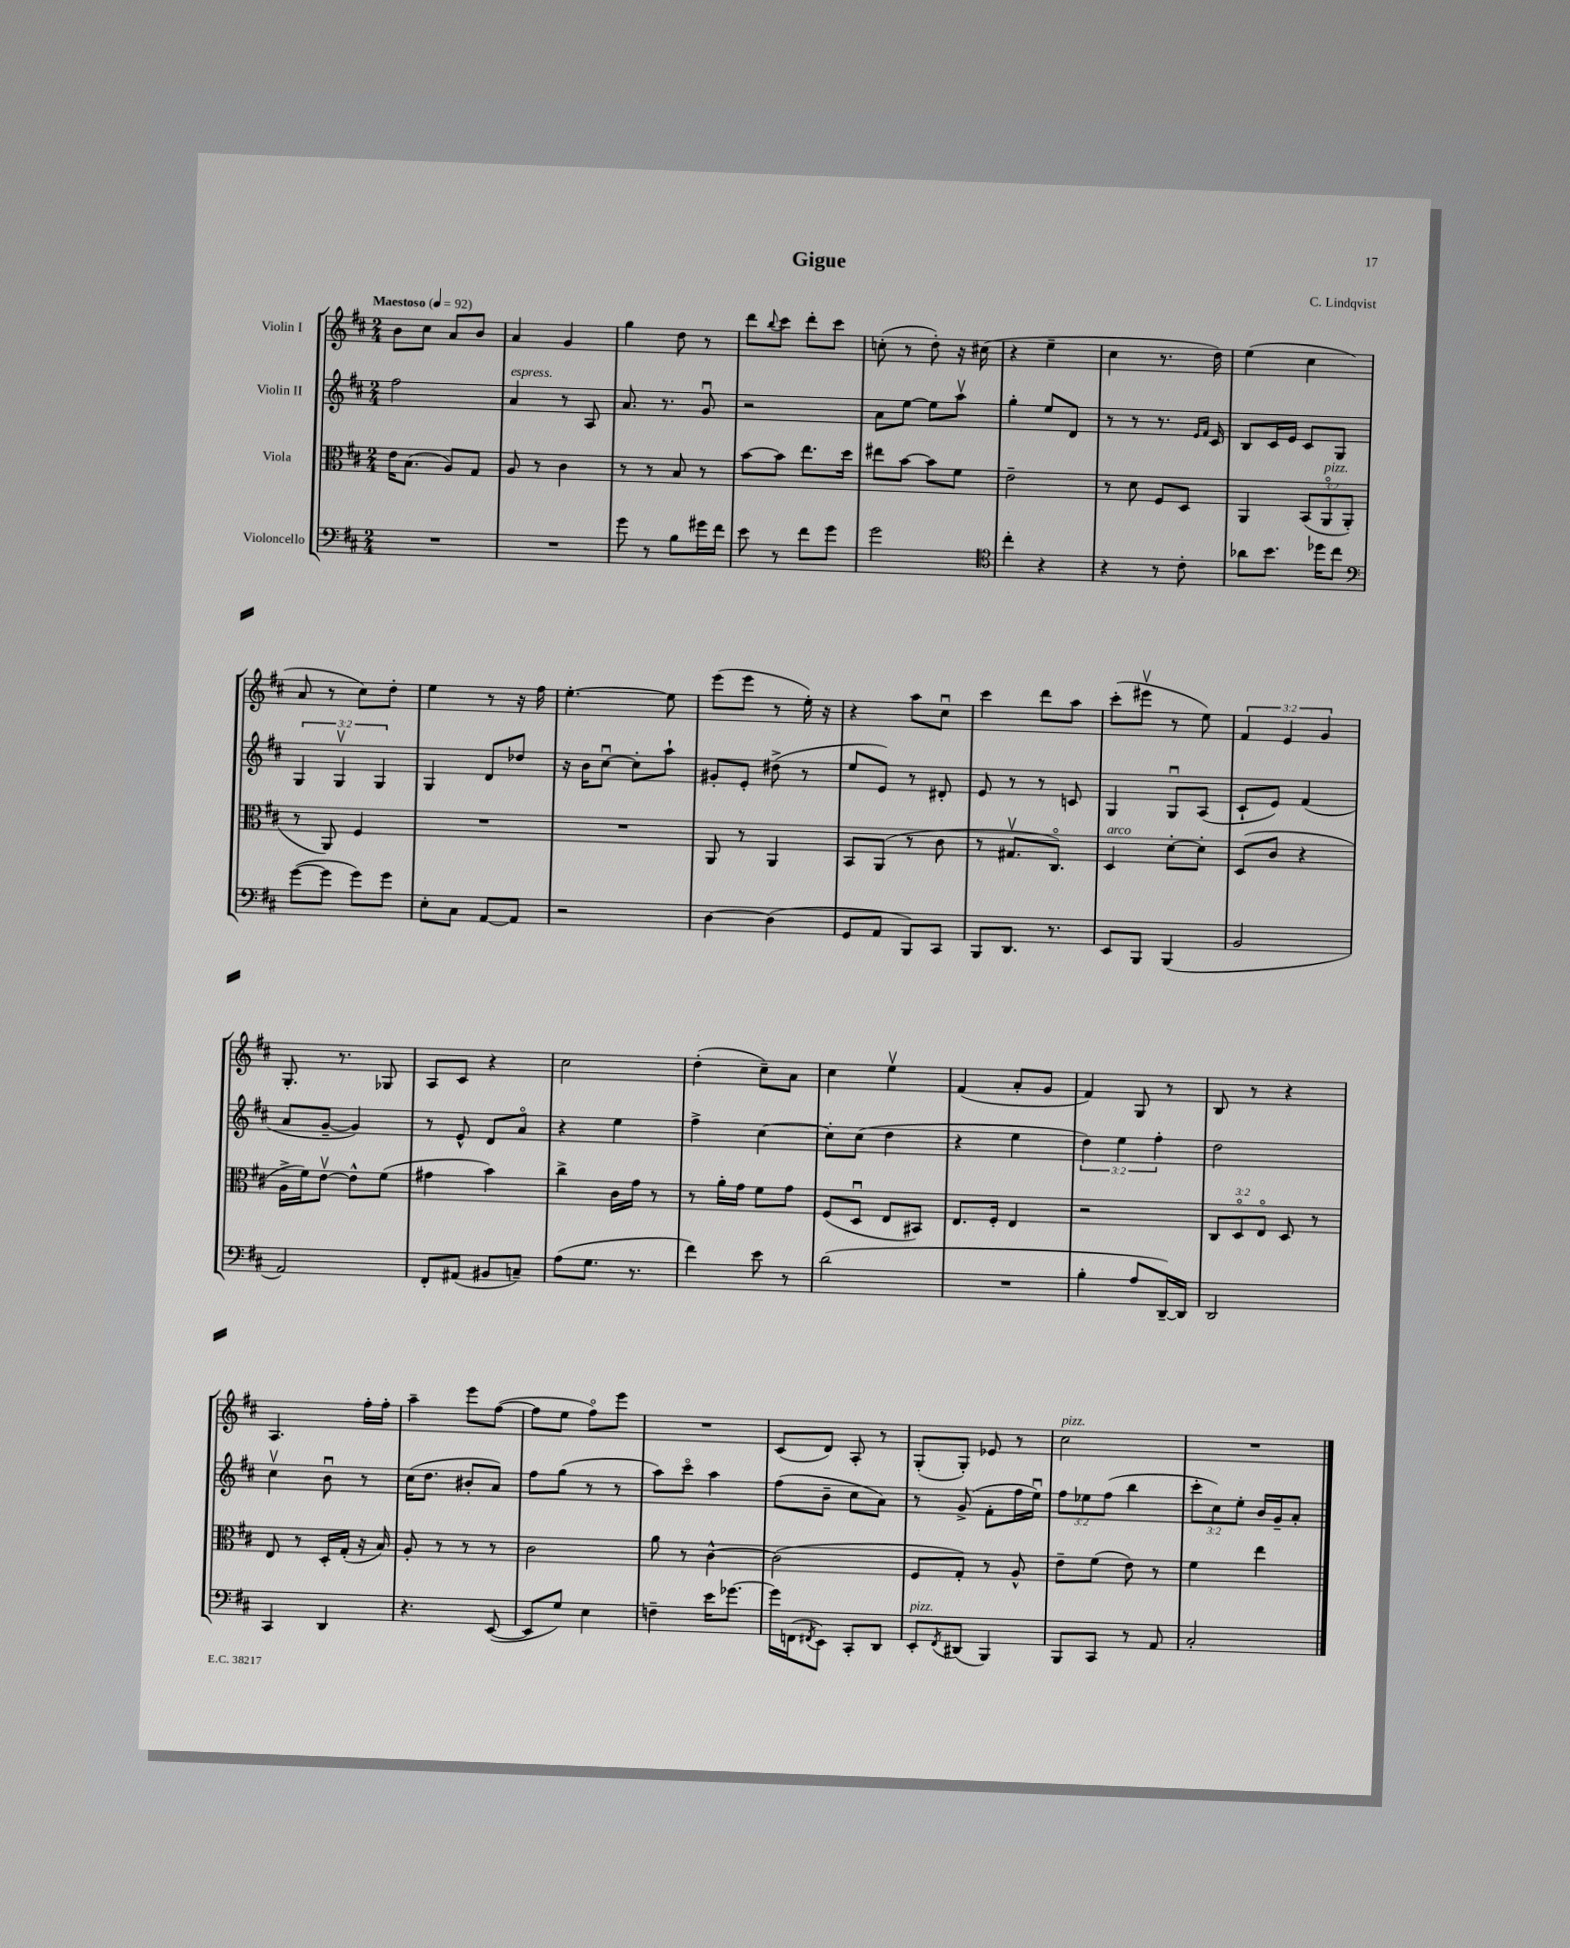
\header { title = "Gigue" composer = "C. Lindqvist" }
<<
\new StaffGroup <<
\new Staff = "s0" \with { instrumentName = "Violin I" } {
    \clef treble \key d \major \numericTimeSignature \time 2/4 \override Staff.TupletNumber.text = #tuplet-number::calc-fraction-text \tempo "Maestoso" 4 = 92
    b'8 cis''8 a'8 b'8 |
    a'4 g'4 |
    g''4 d''8 r8 |
    d'''8 \appoggiatura { b''8 } cis'''8 d'''8-. cis'''8 |
    c''8-.( r8 d''8-.) r16 cis''16( |
    r4 e''4-- |
    cis''4 r8. d''16) |
    e''4( cis''4 |
    a'8 r8 cis''8) d''8-. |
    e''4 r8 r16 fis''16 |
    e''4.~-. e''8 |
    e'''8( e'''8 r8 e''16-.) r16 |
    r4 a''8 cis''8\downbow |
    cis'''4 d'''8 a''8 |
    cis'''8-.( eis'''8\upbow r8 e''8) |
    \tuplet 3/2 { fis'4 e'4 g'4 } |
    g8.-. r8. ges8 |
    a8 cis'8 r4 |
    cis''2 |
    d''4-.( cis''8--) a'8 |
    cis''4 e''4\upbow |
    fis'4( a'8-. g'8 |
    fis'4) g8 r8 |
    b8 r8 r4 |
    a4. fis''16-. fis''16-. |
    a''4-- e'''8 fis''8~( |
    fis''8 e''8 fis''8\flageolet) e'''8 |
    R2 |
    cis'8( d'8) a8-. r8 |
    g8-.( g8-.) ees'8 r8 |
    cis''2^\markup { \italic "pizz." } |
    R2 \bar "|." |
}
\new Staff = "s1" \with { instrumentName = "Violin II" } {
    \clef treble \key d \major \numericTimeSignature \time 2/4 \override Staff.TupletNumber.text = #tuplet-number::calc-fraction-text
    fis''2 |
    a'4^\markup { \italic "espress." } r8 a8 |
    a'8. r8. g'8\downbow |
    r2 |
    a'8 e''8~ e''8 a''8\upbow |
    g''4-. e''8 d'8 |
    r8 r8 r8. \grace { e'16 fis'16 } cis'16 |
    b8 cis'16 e'16 cis'8 g8 |
    \tuplet 3/2 { g4 g4\upbow g4 } |
    g4 d'8 des''8 |
    r16 b'16 cis''8~\downbow cis''8-. a''8-! |
    gis'8-. e'8-. dis''8->( r8 |
    e''8 e'8) r8 dis'8-. |
    e'8 r8 r8 c'8 |
    g4 g8\downbow a8( |
    cis'8-! e'8) fis'4( |
    a'8 g'8~-- g'4) |
    r8 e'8-^ d'8 a'8\flageolet |
    r4 e''4 |
    fis''4-> cis''4~ |
    cis''8-. cis''8( d''4 |
    r4 e''4 |
    \tuplet 3/2 { d''4) e''4 fis''4-. } |
    d''2 |
    cis''4\upbow b'8\downbow r8 |
    cis''16( d''8. bis'8-. a'8) |
    fis''8 g''8( r8 r8 |
    a''8) cis'''8\flageolet a''4 |
    fis''8( b'8-- cis''8 a'8) |
    r8 g'8->( fis'8-. fis''16 e''16\downbow) |
    \tuplet 3/2 { fis''8 ees''8 fis''8( } b''4 |
    \tuplet 3/2 { cis'''8-. cis''8) e''8-. } b'16 g'16-- a'8-. \bar "|." |
}
\new Staff = "s2" \with { instrumentName = "Viola" } {
    \clef alto \key d \major \numericTimeSignature \time 2/4 \override Staff.TupletNumber.text = #tuplet-number::calc-fraction-text
    e'16 b8.( a8) g8 |
    a8 r8 cis'4 |
    r8 r8 b8 r8 |
    b'8~ b'8 e''8. d''16 |
    eis''8 b'8~ b'8 fis'8 |
    e'2-- |
    r8 d'8 fis8 d8 |
    a,4 \tuplet 3/2 { b,8( a,8\flageolet^\markup { \italic "pizz." } a,8-. } |
    r8 a,8) fis4 |
    R2 |
    R2 |
    a,8 r8 a,4 |
    b,8 a,8( r8 cis'8 |
    r8 gis8.\upbow cis8.\flageolet) |
    d4^\markup { \italic "arco" } d'8~-. d'8-. |
    d8( cis'8 r4 |
    a16-> fis'16) e'8~\upbow e'8-^ fis'8( |
    gis'4 b'4) |
    cis''4-> cis'16 g'16 r8 |
    r8 a'16-. g'16 fis'8 g'8 |
    fis8( d8\downbow e8 bis,8) |
    e8. fis16-. e4 |
    r2 |
    \tuplet 3/2 { cis8 d8\flageolet e8\flageolet } d8 r8 |
    e8 r8 d16-. g16-.( r16 b16) |
    a8-. r8 r8 r8 |
    cis'2 |
    a'8 r8 cis'4~-^ |
    cis'2( |
    fis8 g8-.) r8 a8-^ |
    e'8-- fis'8( e'8) r8 |
    fis'4 e''4 \bar "|." |
}
\new Staff = "s3" \with { instrumentName = "Violoncello" } {
    \clef bass \key d \major \numericTimeSignature \time 2/4
    R2 |
    R2 |
    g'8 r8 b8 gis'16 fis'16 |
    e'8 r8 fis'8 g'8 |
    g'2 |
    \clef tenor cis''4-. r4 |
    r4 r8 cis'8-. |
    aes'8 b'8. des''16 cis''8 |
    \clef bass g'8~( g'8 g'8) g'8 |
    e8-. cis8 a,8~ a,8 |
    r2 |
    d4~ d4( |
    g,8 a,8 b,,8) cis,8 |
    b,,8 d,8. r8. |
    e,8 b,,8 b,,4( |
    b,2 |
    a,2) |
    fis,8-. ais,8( bis,8 c8--) |
    a8( g8. r8. |
    fis'4) e'8 r8 |
    d'2( |
    R2 |
    b4-. a8 d,16~--) d,16 |
    d,2 |
    cis,4 d,4 |
    r4. e,8~( |
    e,8 g8) e4 |
    f4-- e'16 ges'8.~ |
    ges'16 f,16( \acciaccatura { fis,8 } e,8) cis,8-. d,8 |
    e,8-.^\markup { \italic "pizz." } \acciaccatura { fis,8 } dis,8( b,,4) |
    b,,8 cis,8 r8 a,8 |
    cis2-. \bar "|." |
}
>>
>>
\layout { \context { \Score \remove "Bar_number_engraver" } }
